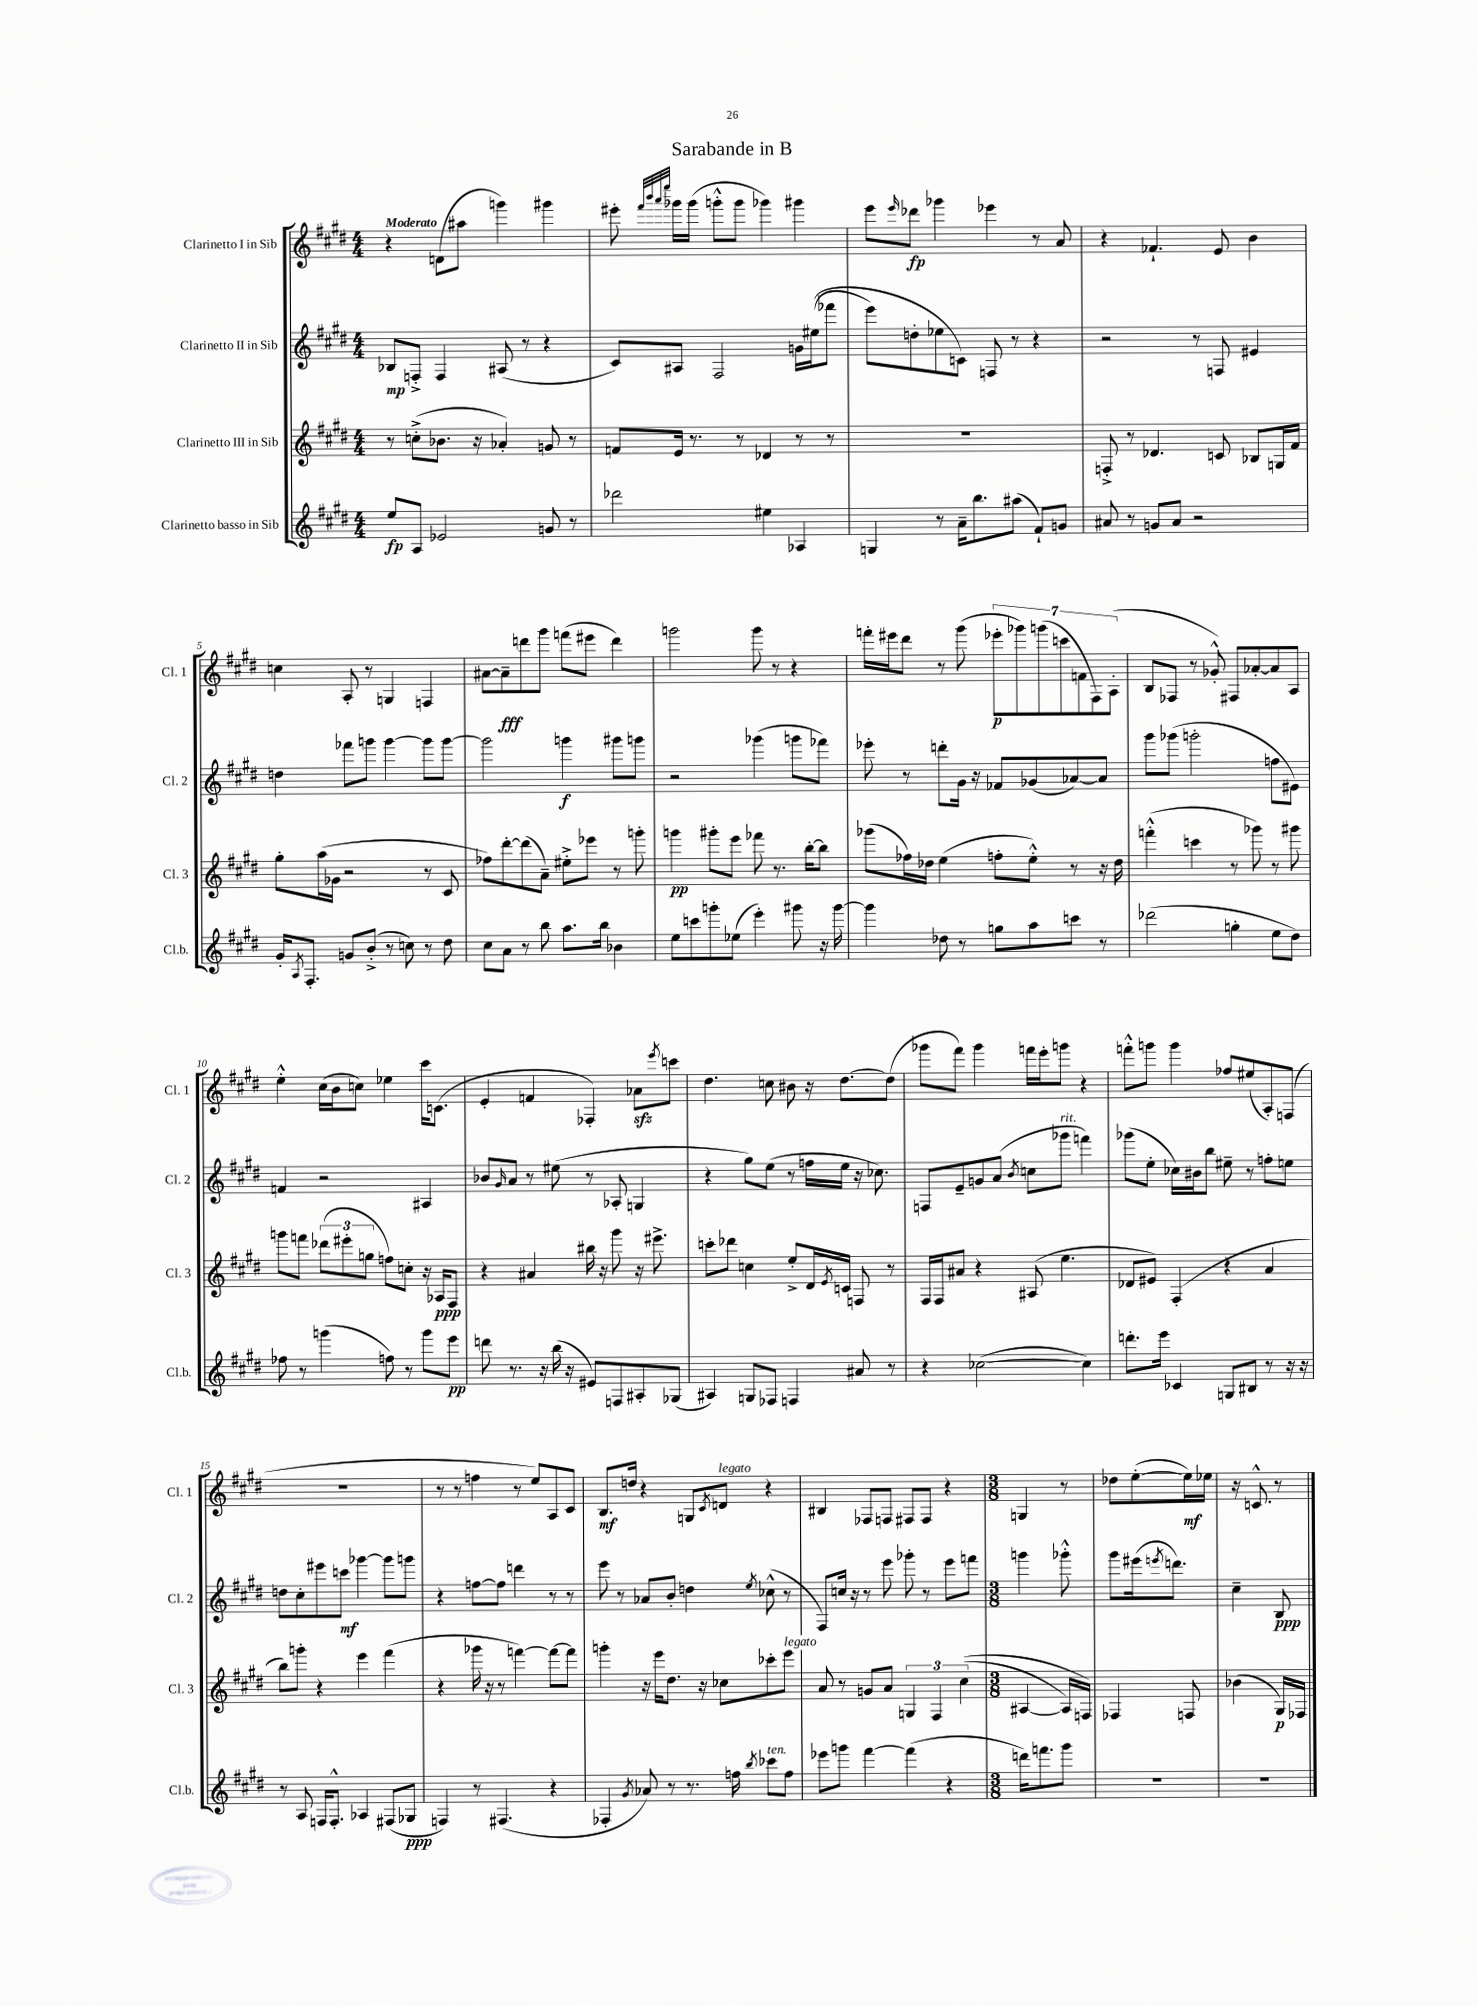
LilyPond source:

\header { title = "Sarabande in B" }
<<
\new StaffGroup <<
\new Staff = "s0" \with { instrumentName = "Clarinetto I in Sib" shortInstrumentName = "Cl. 1" } {
    \clef treble \key e \major \numericTimeSignature \time 4/4 \tempo "Moderato"
    r4 d'8( ais''8 g'''4) gis'''4 |
    eis'''8-. \grace { fis'''32 b'''32 a'''32 e''''32 } ges'''16 ges'''16( g'''8-.-^ g'''8 ges'''4) gis'''4 |
    e'''8 \grace { e'''16 } des'''8\fp ges'''4 ees'''4 r8 a'8 |
    r4 fes'4.-! e'8 b'4 |
    c''4 a8-. r8 g4 f4 |
    ais'8~ ais'8--\fff d'''8 gis'''8 f'''8( eis'''8 d'''4) |
    g'''2 g'''8 r8 r4 |
    f'''16-. eis'''16 dis'''8 r8 gis'''8( \tuplet 7/4 { ees'''8-.\p ges'''8) g'''8( c'''8 f'8 fis8) a8-.( } |
    b8 fes8 r8 ges'8-.-^) fis8 aes'8~-. aes'8 a8 |
    e''4-.-^ cis''16( b'16 c''8) ees''4 cis'''16 c'8.( |
    e'4-. f'4 fes4-.) aes'8\sfz \acciaccatura { e'''8 } c'''8 |
    dis''4. c''8 bis'8 r16 dis''8.~ dis''8( |
    ges'''8 fis'''8) ges'''4 f'''16 e'''16-. g'''8 r4 |
    f'''8-.-^ g'''8 g'''4 fes''8 eis''8( a8-.) f8( |
    R1 |
    r8 r8 f''4 r8 e''8) a8 cis'8 |
    b8.\mf d''16 r4 g8 \acciaccatura { cis'8 } d'8^\markup { \italic "legato" } r4 |
    bis4 fes8 f8 fis8 fis8 r4 |
    \numericTimeSignature \time 3/8 g4 r8 |
    des''8 e''8~-.( e''16\mf) ees''16 |
    r16 c'8.-^ r8 \bar "|." |
}
\new Staff = "s1" \with { instrumentName = "Clarinetto II in Sib" shortInstrumentName = "Cl. 2" } {
    \clef treble \key e \major \numericTimeSignature \time 4/4
    bes8\mp f8-.-> f4 ais8( r8 r4 |
    cis'8) ais8 fis2 g'16 eis''16(\( fes'''8 |
    e'''8) d''8-. ees''8 c'8\) f8 r8 r4 |
    r2 r8 f8 eis'4 |
    d''4 fes'''8 g'''8 g'''4~ g'''8 g'''8~ |
    g'''2 g'''4\f gis'''8 g'''8 |
    r2 ges'''4( g'''8 fes'''8) |
    ees'''8-. r8 d'''8-. gis'16 r16 fes'8 ges'8( aes'8~) aes'8 |
    gis'''8 ges'''8( g'''2-. f''8 eis'8) |
    f'4 r2 ais4 |
    bes'8 \grace { gis'16 } a'8 r8 eis''8( r8 aes8-. g4 |
    r4 gis''8) e''8( r8 f''16 e''16 r16 ces''8.) |
    f8 e'8-- g'8 a'8( \acciaccatura { b'8 } c''8 ges'''8^\markup { \italic "rit." } f'''4) |
    ges'''8( e''8-. ces''16) bis'16 b''8 eis''8-- r8 f''8-. e''8 |
    d''8 cis''8-. eis'''8 c'''8\mf ges'''4~ ges'''8 g'''8 |
    r4 f''8~ f''8 d'''4 r8 r8 |
    e'''8 r8 aes'8 b'8-. d''4 \acciaccatura { e''8 } ces''8-^( r8 |
    fis8) c''16 r16 r8 e'''8 ges'''8-. r8 e'''8 f'''8 |
    \numericTimeSignature \time 3/8 g'''4 ges'''8-.-^ |
    gis'''8 eis'''16( \acciaccatura { e'''8 } d'''8.) |
    cis''4-- b8\ppp \bar "|." |
}
\new Staff = "s2" \with { instrumentName = "Clarinetto III in Sib" shortInstrumentName = "Cl. 3" } {
    \clef treble \key e \major \numericTimeSignature \time 4/4
    r8 c''8-.->( bes'8. r16 aes'4-.) g'8 r8 |
    f'8 e'16 r8. r8 des'4 r8 r8 |
    R1 |
    f8-.-> r8 des'4. c'8 bes8 g16 fis'16 |
    gis''8-. a''16( ges'16 r2 r8 cis'8 |
    fes''8) dis'''8~-. dis'''8( a'8--) eis''8-.-> ees'''8 r8 g'''8-. |
    g'''4\pp gis'''8-. e'''8 fes'''8 r8. b''16~-. b''8 |
    ges'''8( fes''16) des''16 e''4( f''8-. e''8-.-^) r8 r16 des''16 |
    f'''4-.-^( c'''4 r8 ges'''8) r8 gis'''8 |
    g'''8 f'''8 \tuplet 3/2 { des'''8( eis'''8-. g''8 } f''8) c''8-. r16 aes16\ppp fis8 |
    r4 ais'4 bis''16 r16 gis'''8 r16 eis'''8.-> |
    c'''8-. des'''8 c''4 e''8-.-> dis'16 \acciaccatura { e'8 } c'16 f8 r8 |
    fis16 fis16 ais'8 r4 ais8( e''4. |
    des'8 eis'8) fis4-.( r4 a'4 |
    b''8) g'''8-. r4 e'''4 fis'''4( |
    r4 ges'''16 r16 r8 f'''4~) f'''8~ f'''8 |
    g'''4-. r16 e'''16 dis''8. r16 ces''8 ces'''8-. e'''8^\markup { \italic "legato" } |
    a'8 r8 g'8 a'8 \tuplet 3/2 { g4 fis4 cis''4(\( } |
    \numericTimeSignature \time 3/8 ais4~ ais16) f16\) |
    fes4 f8 |
    bes'4( gis16\p) fes16 \bar "|." |
}
\new Staff = "s3" \with { instrumentName = "Clarinetto basso in Sib" shortInstrumentName = "Cl.b." } {
    \clef treble \key e \major \numericTimeSignature \time 4/4
    e''8\fp a8 ees'2 g'8 r8 |
    des'''2 eis''4 aes4 |
    g4 r8 a'16-- b''8. ais''8( fis'8-!) g'8 |
    ais'8 r8 g'8 ais'8 r2 |
    gis'16-. \acciaccatura { a8 } fis8.-. g'8 b'8-.->( r8 c''8) r8 dis''8 |
    cis''8 a'8 r8 b''8 a''8. b''16 bes'4 |
    e''8 c'''8 g'''8-. ees''8( e'''4-.) gis'''8 r16 gis'''16~ |
    gis'''4 des''8 r8 g''8 a''8 c'''8 r8 |
    des'''2( g''4-. e''8 dis''8) |
    fes''8 r8 g'''4( f''8) r8 g'''8 e'''8\pp |
    d'''8 r8. r16 b''16( r16 eis'8) f8 ais8-. ges8( |
    ais4) g8 fes8 f4 ais'8 r8 |
    r4 ces''2~( ces''4) |
    d'''8.-. e'''16 ces'4 g8 bis8 r8 r16 r16 |
    r8 a8 f16 f8.-.-^ aes4 fis8( ges8\ppp |
    f4) r8 fis4.( r4 |
    fes4-. \acciaccatura { gis'8 } aes'8) r8 r8. f''16 \acciaccatura { b''8 } ces'''8^\markup { \italic "ten." } f''8 |
    ees'''8 g'''8 fis'''4~ fis'''4( r4 |
    \numericTimeSignature \time 3/8 d'''16) f'''8. gis'''8 |
    R4. |
    R4. \bar "|." |
}
>>
>>
